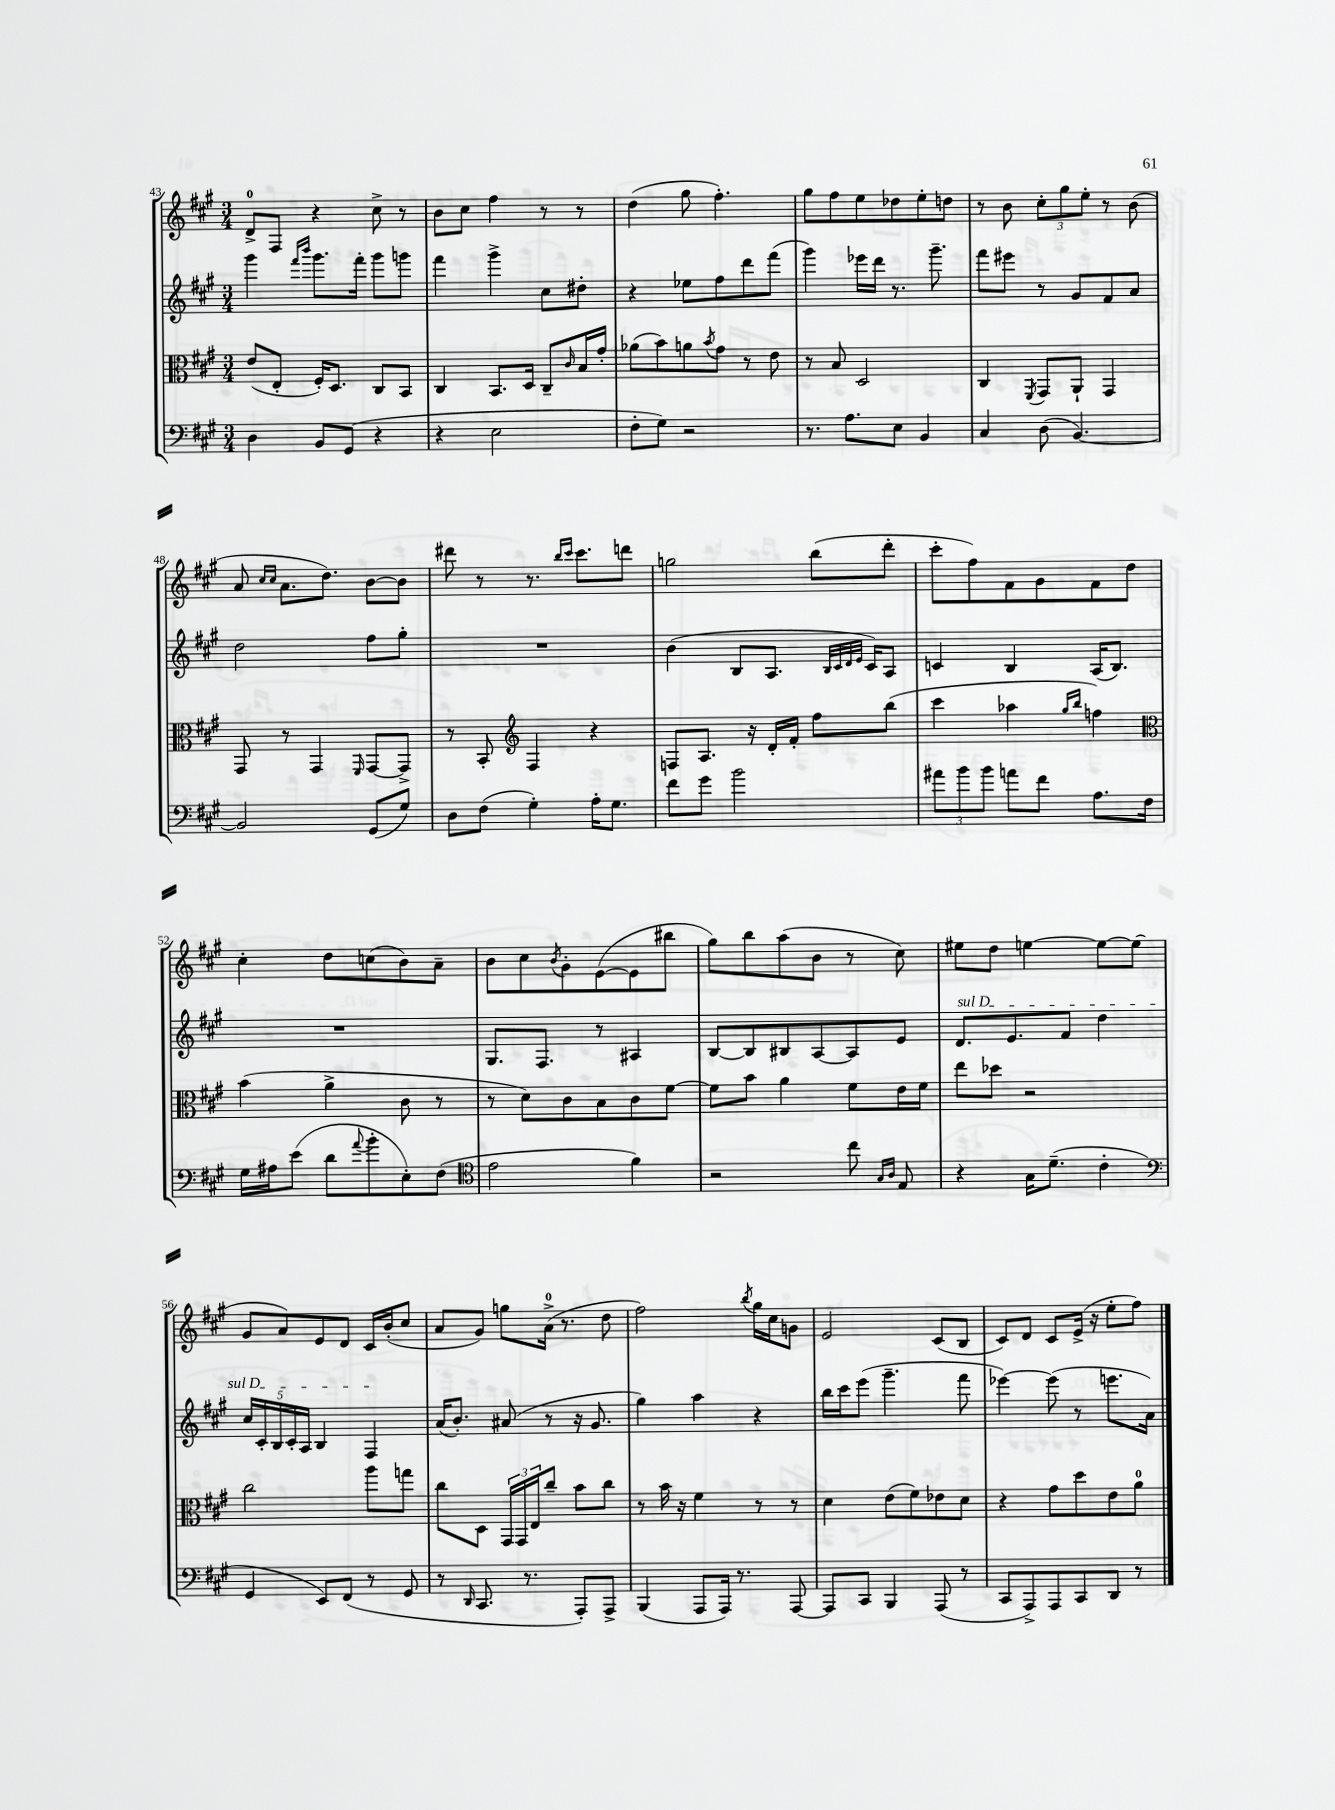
<<
\new StaffGroup <<
\new Staff = "s0" {
    \clef treble \key a \major \numericTimeSignature \time 3/4
    d'8-0-> fis8 r4 cis''8-> r8 |
    b'8 cis''8 fis''4 r8 r8 |
    d''4( gis''8 fis''4.-.) |
    gis''8 fis''8 e''8 des''8 e''8-. d''8 |
    r8 b'8 \tuplet 3/2 { cis''8-. gis''8 e''8-. } r8 b'8( |
    a'8 \grace { cis''16 cis''16 } a'8. d''8.) b'8~ b'8 |
    dis'''8 r8 r8. \grace { b''16 cis'''16 } cis'''8. d'''8 |
    g''2 b''8( d'''8-. |
    cis'''8-. fis''8) fis'8 gis'8 fis'8 d''8 |
    cis''4-. d''8 c''8( b'8) a'8-- |
    b'8 cis''8 \acciaccatura { b'8 } gis'8-. e'8~( e'8 bis''8 |
    gis''8) b''8 a''8( b'8 r8 cis''8) |
    eis''8 d''8 e''4~ e''8~ e''8( |
    gis'8 a'8) e'8 d'8 cis'16 b'16-.( cis''8 |
    a'8 gis'8) g''8 a'16-0->( r8. d''8 |
    fis''2) \acciaccatura { b''8 } gis''16 cis''16 g'8 |
    e'2 cis'8( b8 |
    cis'8) d'8 cis'8 e'16->( r16 e''8-. fis''8) \bar "|." |
}
\new Staff = "s1" {
    \clef treble \key a \major \numericTimeSignature \time 3/4
    gis'''4 \grace { fis'''16 b'''16 } gis'''8. fis'''16-. gis'''8 g'''8 |
    fis'''4 gis'''4-> cis''8 dis''8-. |
    r4 ees''8 fis''8 d'''8 fis'''8( |
    gis'''4) ees'''16 d'''16 r8. gis'''8.-- |
    fis'''8 eis'''8 r8 gis'8 fis'8 a'8 |
    d''2 fis''8 gis''8-. |
    R2. |
    b'4( b8 a8. \grace { b32 cis'32 d'32 e'32 } cis'16) a8 |
    c'4 b4 a16( b8.) |
    R2. |
    gis8. fis8. r8 ais4 |
    b8~ b8 bis8 a8~ a8 e'8 |
    \once \override TextSpanner.bound-details.left.text = \markup { \italic "sul D" } d'8.\startTextSpan e'8. fis'8 d''4 |
    \tuplet 5/4 { cis''16 cis'16-. b16 cis'16-. a16 } b4 fis4\stopTextSpan |
    a'16( b'8.-.) ais'8( r8 r16 gis'8. |
    gis''4) a''4 r4 |
    b''16 cis'''16 e'''8( gis'''4.-- fis'''8 |
    ees'''4~) ees'''8( r8 e'''8. a'16) \bar "|." |
}
\new Staff = "s2" {
    \clef alto \key a \major \numericTimeSignature \time 3/4
    e'8( e8-. fis16-.) d8. cis8 b,8 |
    cis4 b,8. d16 cis8-- \grace { cis'16 } b16 gis'16-. |
    aes'8( b'8) a'8 \acciaccatura { b'8 } gis'8 r8 e'8 |
    r8 b8 d2 |
    cis4 \acciaccatura { fis,8 } gis,8 a,8-! gis,4 |
    gis,8 r8 gis,4 \grace { fis,16 } gis,8~ gis,8-> |
    r8 b,8-. \clef treble fis4 r4 |
    f8 a8. r16 d'16-. fis'16-. fis''8 b''8( |
    cis'''4 aes''4 \grace { gis''16 b''16 } f''4) |
    \clef alto b'4( a'4-> cis'8 r8 |
    r8 d'8) cis'8 b8 cis'8 fis'8~ |
    fis'8 b'8 a'4 fis'8 e'16 fis'16 |
    e''8 des''8 r2 |
    cis''2 a''8 g''8 |
    cis''8 d8 \tuplet 3/2 { gis,16 gis,16 e16 } cis''8-- b'8 cis''8 |
    r8 b'16 r16 fis'4 r8 r8 |
    d'4 e'8( fis'8) ees'8 d'8 |
    r4 gis'8 d''8 e'8 a'8-0 \bar "|." |
}
\new Staff = "s3" {
    \clef bass \key a \major \numericTimeSignature \time 3/4
    d4 b,8 gis,8( r4 |
    r4 e2 |
    fis8-. gis8) r2 |
    r8. a8. e8 b,4 |
    cis4 d8( b,4.~) |
    b,2 gis,8( gis8) |
    d8 fis8( gis4-.) a16-. gis8. |
    fis'8 gis'8 b'2 |
    \tuplet 3/2 { ais'8 b'8 b'8 } a'8 fis'8 a8. fis16 |
    gis16 ais16 e'8( d'8 \appoggiatura { a'8 } b'8-. e8-.) fis8( |
    \clef tenor e'2 fis'4) |
    r2 cis''8 \grace { gis16 a16 } e8 |
    r4 gis16 d'8.--( cis'4-. |
    \clef bass gis,4 e,8) fis,8( r8 gis,8 |
    r8 \grace { d,16 } cis,8. r8. a,,8-.) a,,8-> |
    b,,4( a,,8 a,,16) r8. a,,8~ |
    a,,8 cis,8 b,,4 a,,8( r8 |
    cis,8 a,,8->) a,,8 cis,8 d,8 r8 \bar "|." |
}
>>
>>
\layout { \context { \Score currentBarNumber = #43 } }
